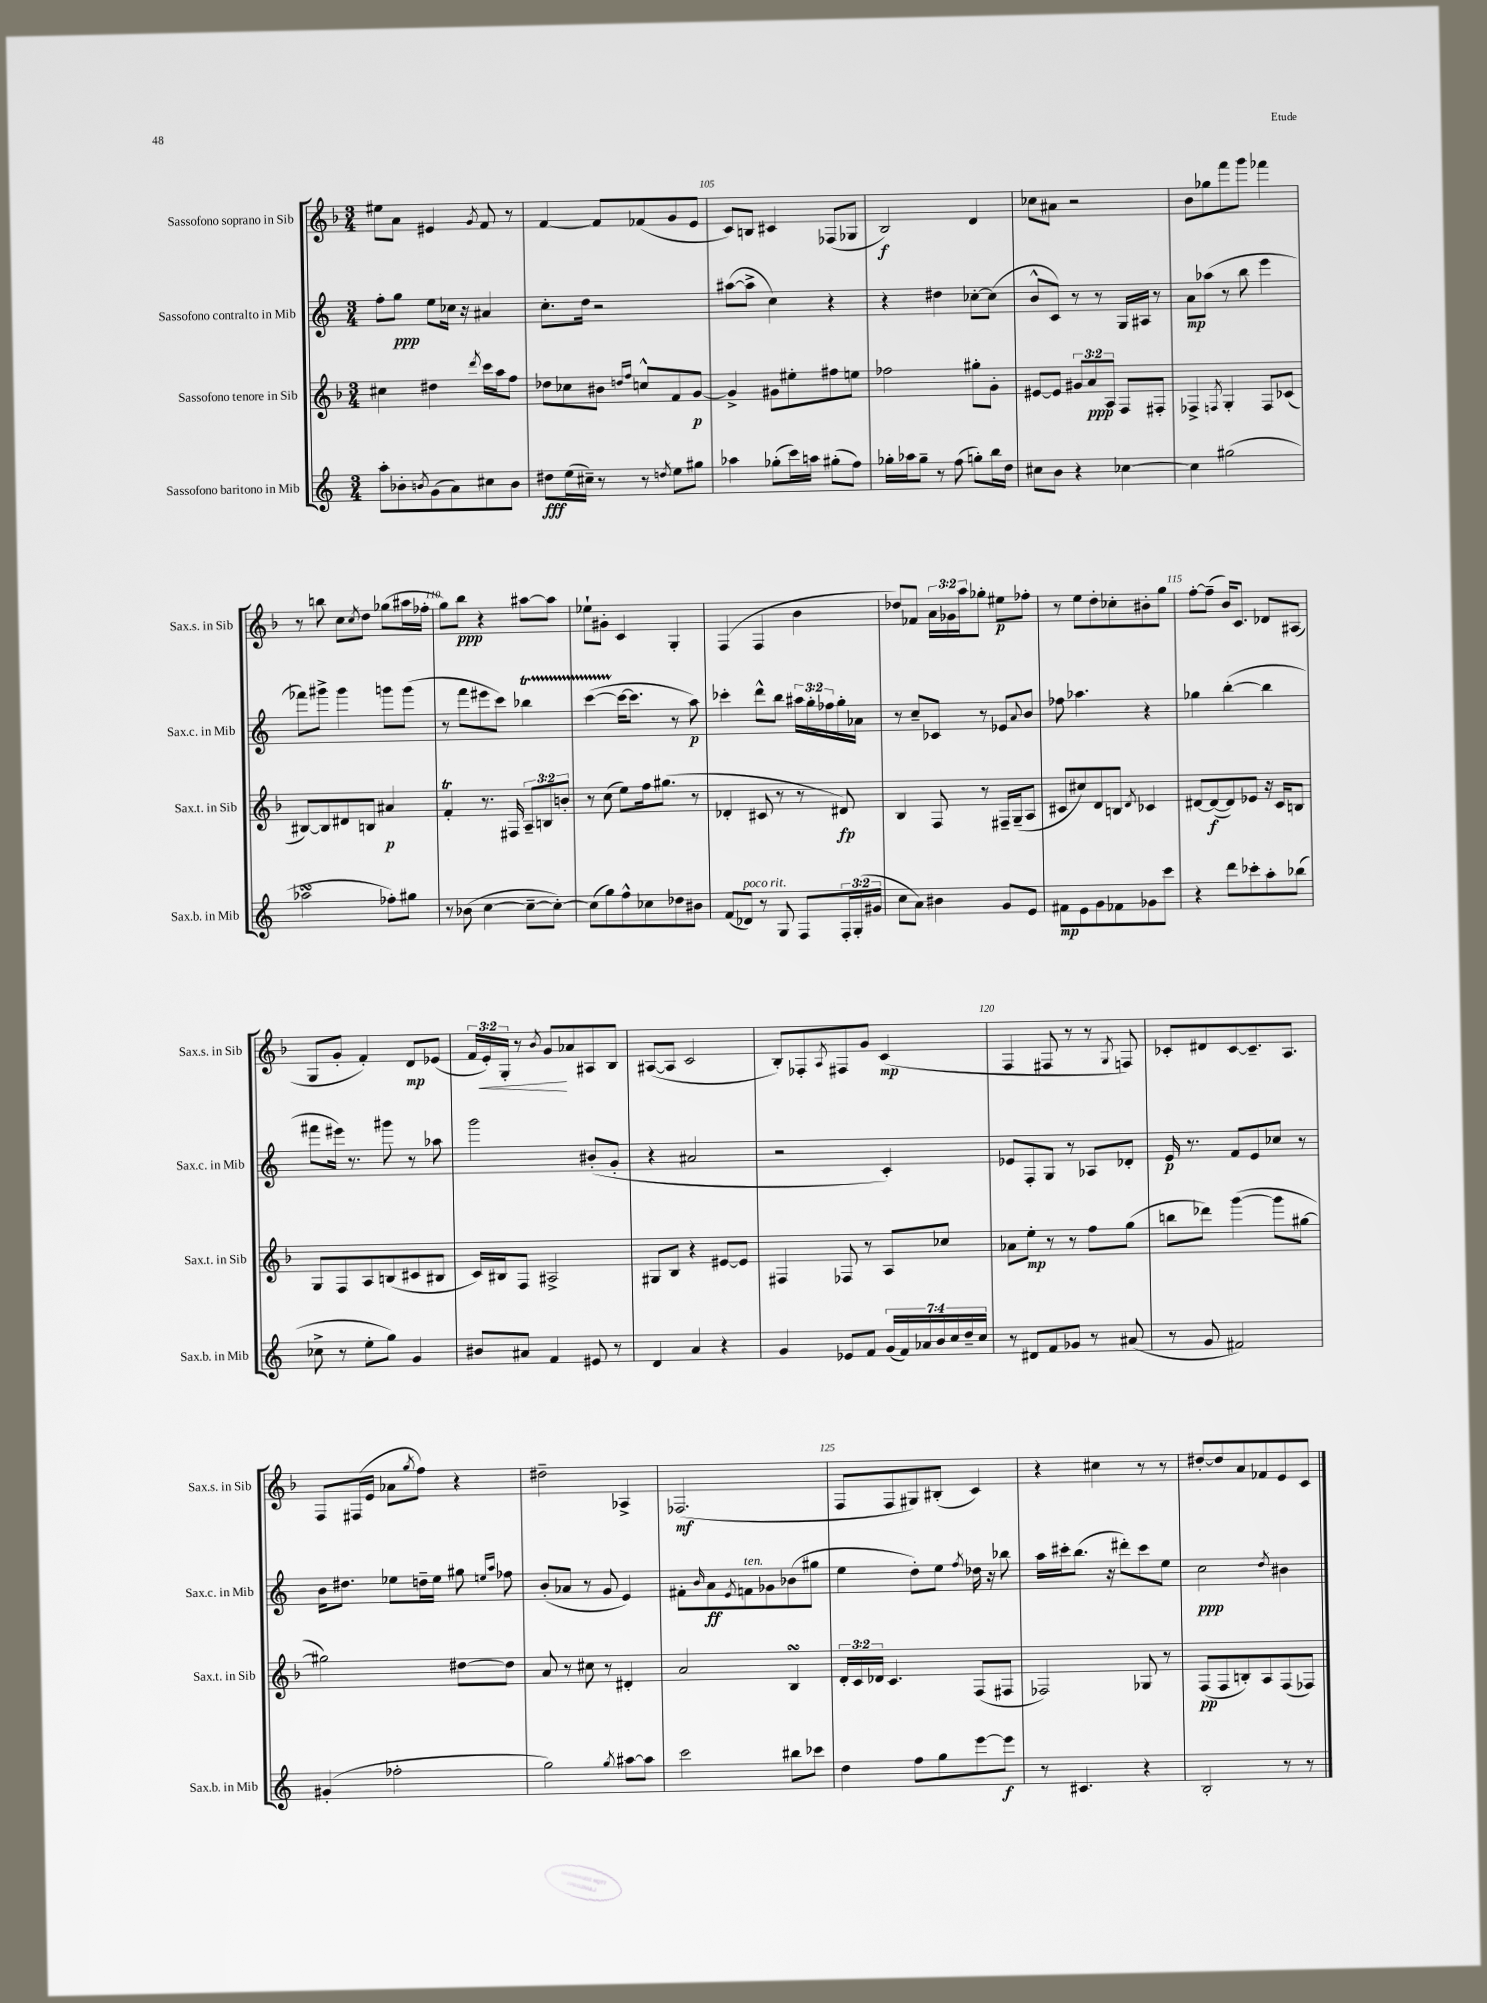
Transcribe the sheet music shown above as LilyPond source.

<<
\new StaffGroup <<
\new Staff = "s0" \with { instrumentName = "Sassofono soprano in Sib" shortInstrumentName = "Sax.s. in Sib" } {
    \clef treble \key f \major \numericTimeSignature \time 3/4 \override Staff.TupletNumber.text = #tuplet-number::calc-fraction-text
    eis''8 a'8 eis'4 \acciaccatura { g'8 } f'8 r8 |
    f'4~ f'8 fes'8( g'8 e'8 |
    c'8) b8 cis'4 fes8( ges8 |
    bes2\f) d'4 |
    ces''8 ais'8 r2 |
    bes'8 ges''8 f'''8 g'''8 fes'''4 |
    r8 b''8 c''8 \acciaccatura { c''8 } d''8 ges''8( ais''16 fes''16-. |
    g''8) bes''8\ppp r4 ais''8~ ais''8 |
    ees''8-! gis'8-. c'4 g4-. |
    f4( f4 bes'4 |
    des''8) fes'8 \tuplet 3/2 { a'16 ges'16 a''16 } ges''8-. eis''8\p fes''8-. |
    r8 e''8 d''8-. ces''8-. bis'8-. g''8 |
    f''8~-. f''8--( bes'16) c'8. des'8 ais8( |
    g8 g'8-. f'4-.) d'8\mp ees'8( |
    \tuplet 3/2 { f'16 e'16-.\<) g16-. } r8 \acciaccatura { bes'8 } g'8\! aes'8 ais8 bes8 |
    ais8~( ais8 c'2 |
    bes8-.) fes8-. \acciaccatura { a8 } fis8 g'8 c'4\mp( |
    f4 fis8 r8 r8 \acciaccatura { g8 } f8) |
    ces'8-. dis'8 ces'8~ ces'8.-- a8. |
    f8 fis16( e'16 aes'8 \acciaccatura { g''8 } f''8) r4 |
    dis''2-- aes4-> |
    fes2.\mf( |
    f8 f8 gis8) bis8-.( c'4) |
    r4 cis''4 r8 r8 |
    dis''8~-. dis''8 a'8 fes'8 e'8 c'8 \bar "|." |
}
\new Staff = "s1" \with { instrumentName = "Sassofono contralto in Mib" shortInstrumentName = "Sax.c. in Mib" } {
    \clef treble \key c \major \numericTimeSignature \time 3/4 \override Staff.TupletNumber.text = #tuplet-number::calc-fraction-text
    f''8-. g''8\ppp e''8 ces''16 r16 ais'4 |
    c''8.-. d''16 r2 |
    ais''8~( ais''8-> c''4) r4 |
    r4 dis''4 ces''8~-. ces''8( |
    b'8-^ c'8) r8 r8 g16 ais16 r8 |
    a'8\mp aes''8( r8 b''8 e'''4 |
    fes'''8) gis'''8-> gis'''4 g'''8 g'''8( |
    r8 f'''8 eis'''8 c'''8) bes''4\startTrillSpan |
    c'''4~( c'''16~\stopTrillSpan c'''8. r8 a''8\p) |
    ces'''4-. d'''8-^ b''8 \tuplet 3/2 { ais''16 g''16-. fes''16 } g''16-. aes'16 |
    r8 c''8-- ces'8 r8 ees'8 \appoggiatura { a'8 } b'8 |
    fes''8 aes''4. r4 |
    ges''4 b''4~-.( b''4 |
    fis'''8 eis'''16) r8. gis'''8 r8 aes''8 |
    g'''2 bis'8-.( g'8-. |
    r4 ais'2 |
    r2 c'4-.) |
    ees'8 f8-. g8 r8 aes8 des'8-. |
    e'16\p r8. f'8 e'8 ces''8 r8 |
    b'16 dis''8. ees''8 d''16-- ees''16 gis''8 \grace { e''16 a''16 } fes''8 |
    b'8-.( aes'8 r8 g'8 e'4) |
    fis'8-. \grace { b'16 } a'8\ff \acciaccatura { e'8 } f'8^\markup { \italic "ten." } ges'8 bes'8( gis''8 |
    e''4 d''8-.) e''8 \acciaccatura { f''8 } des''16 r16 bes''8 |
    a''16 cis'''16-. b''8.( r16 dis'''8-.) cis'''8 e''8 |
    c''2\ppp \acciaccatura { d''8 } bis'4 \bar "|." |
}
\new Staff = "s2" \with { instrumentName = "Sassofono tenore in Sib" shortInstrumentName = "Sax.t. in Sib" } {
    \clef treble \key f \major \numericTimeSignature \time 3/4 \override Staff.TupletNumber.text = #tuplet-number::calc-fraction-text
    cis''4 dis''4 \acciaccatura { d'''8 } c'''16 a''16 f''8 |
    des''8 ces''8 bis'8 \grace { d''16 f''16 } c''8-^ f'8 g'8~\p |
    g'4-> gis'8 eis''8-. fis''8 e''8 |
    fes''2 gis''8-. g'8-. |
    eis'8~ eis'8 \tuplet 3/2 { gis'8 a'8\ppp a8 } f8 fis8-. |
    fes4-> \acciaccatura { f8 } g4-. f8 ces'8( |
    bis8~) bis8 dis'8 b8 ais'4\p |
    f'4-.\trill r8. fis16 \tuplet 3/2 { a8-- b8 b'8-. } |
    r8 c''8( e''8) f''16 gis''8.( r8 |
    des'4-. cis'8 r8 r8 dis'8\fp) |
    bes4 f8 r8 fis16-- g16--( a8 |
    cis'8 cis''8) d'8 b8 \acciaccatura { d'8 } ces'4 |
    dis'8~ dis'8~\f( dis'8) ees'8 r16 c'16 b8 |
    g8 f8 a8 b8( cis'8 bis8 |
    c'16) bis16 f8 ais2-> |
    gis8 bes8 r4 eis'8~ eis'8 |
    fis4 fes8 r8 a8 ces''8 |
    aes'8 e''8-.\mp r8 r8 f''8 g''8( |
    b''8 des'''8) g'''4~( g'''8 gis''8~ |
    gis''2) dis''8~ dis''8 |
    a'8 r8 cis''8 r8 dis'4-. |
    a'2 bes4\turn |
    \tuplet 3/2 { d'16-. c'16 des'16 } c'4. f8( fis8 |
    fes2) ges8 r8 |
    f8\pp( f8 b8-.) a8 f8( fes8) \bar "|." |
}
\new Staff = "s3" \with { instrumentName = "Sassofono baritono in Mib" shortInstrumentName = "Sax.b. in Mib" } {
    \clef treble \key c \major \numericTimeSignature \time 3/4 \override Staff.TupletNumber.text = #tuplet-number::calc-fraction-text
    a''8-. bes'8-. \acciaccatura { b'8 } g'8( a'8) cis''8 b'8 |
    dis''8\fff e''16( cis''16--) r8 r8 \acciaccatura { d''8 } e''8 gis''8 |
    aes''4 ges''8-.( c'''16) a''16 gis''8-.( f''8) |
    ges''16-. aes''16 ges''8-- r8 f''8( g''8-.) b''16 d''16 |
    cis''8 b'8 r4 ces''4~ |
    ces''4 gis''2( |
    aes''2\turn fes''8-.) gis''8 |
    r8 bes'8( c''4~ c''8~-- c''8~-.) |
    c''8( g''8) f''8-^ ces''8 des''8 bis'8 |
    f'8( des'8^\markup { \italic "poco rit." }) r8 g8 f8 \tuplet 3/2 { f16-. g16-.( gis'16 } |
    c''8 a'8) bis'4 g'8 e'8 |
    fis'8\mp e'8 g'8 fes'8 ges'8 c'''8 |
    r4 d'''8 ces'''8-. a''8-. bes''8( |
    ces''8-> r8 e''8-. g''8) g'4 |
    bis'8 ais'8 f'4 eis'8 r8 |
    d'4 a'4 r4 |
    g'4 ees'8 f'8 \tuplet 7/4 { g'16( f'16) aes'16 b'16 c''16 d''16-- c''16 } |
    r8 dis'8 f'8 ges'8 r8 ais'8( |
    r8 g'8 fis'2) |
    gis'4-.( fes''2-. |
    g''2) \acciaccatura { g''8 } ais''8~ ais''8 |
    c'''2 bis''8 ces'''8 |
    d''4 f''8 g''8 e'''8~ e'''8\f |
    r8 cis'4. r4 |
    b2-. r8 r8 \bar "|." |
}
>>
>>
\layout { \context { \Score currentBarNumber = #103 \override BarNumber.break-visibility = ##(#f #t #t) barNumberVisibility = #(every-nth-bar-number-visible 5) } }
